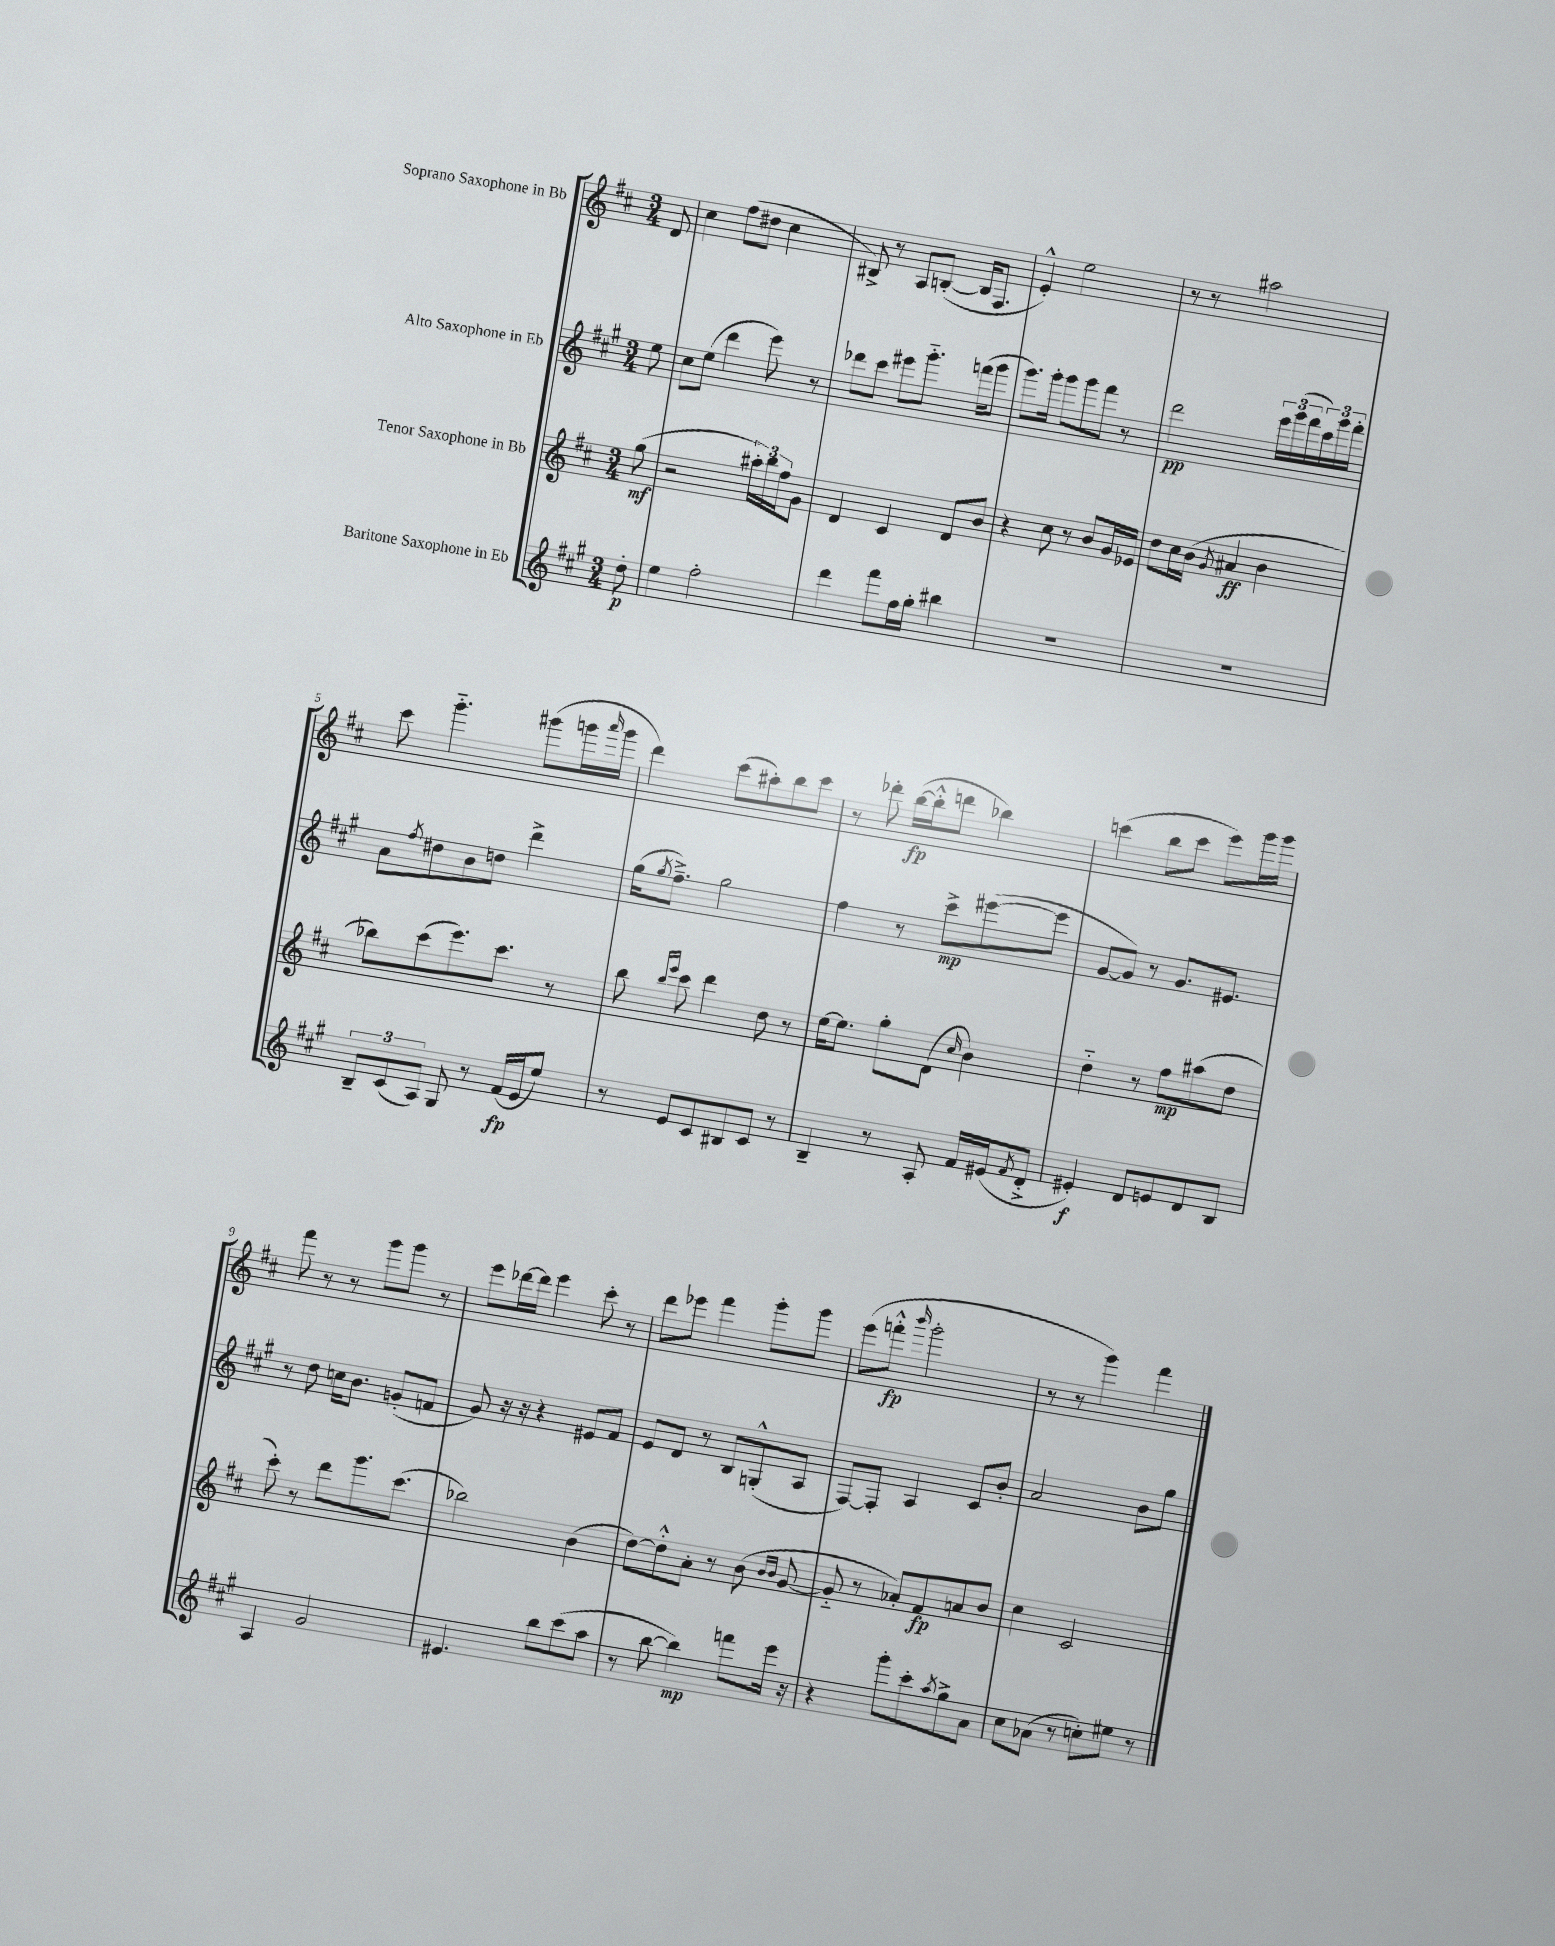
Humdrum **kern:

**kern	**kern	**kern	**kern
*staff4	*staff3	*staff2	*staff1
*clefG2	*clefG2	*clefG2	*clefG2
*k[f#c#g#]	*k[f#c#]	*k[f#c#g#]	*k[f#c#]
*M3/4	*M3/4	*M3/4	*M3/4
8dd'	(8gg	8ee	8d
=	=	=	=
4ee	2r	8cc#	4cc#
.	.	(8ee	.
2ff#'	.	4ddd	(8ff#
.	.	.	8dd#
.	24aa#')	8eee)	4cc#
.	24bb	.	.
.	24ff#	.	.
.	8g	8r	.
=	=	=	=
4ddd	4d	8ddd-	8B#^)
.	.	8ccc#	8r
8fff#	4c#	8eee#	8A
16ff#	.	8.ggg#'~	([8B'
16gg#'	.	.	.
4bb#	8d	.	16B]
.	.	(16fff	8.F#
.	8b	8ggg#	.
=	=	=	=
2.r	4r	8.ggg#)	4e'^^)
.	.	16ggg#'	.
.	8cc#	8ggg#	2ee
.	8r	8ggg#	.
.	8b	8fff#	.
.	16g	8r	.
.	16e-	.	.
=	=	=	=
2.r	8dd	2ddd	8r
.	16cc#	.	8r
.	(16b	.	.
.	8qg	.	.
.	4a#	.	2aa#
.	4b	24eee	.
.	.	(24ggg#	.
.	.	24fff#	.
.	.	24ccc#)	.
.	.	24ggg#	.
.	.	24fff#'	.
=	=	=	=
12B~	8bb-)	8a	8ccc#
(12c#	.	.	.
.	.	8qff#	.
.	(8ccc#	8dd#	4.ggg'~
12A)	.	.	.
8G#	8.eee)	8b	.
8r	.	8dd	.
.	8.ccc#	.	.
(16f#	.	4ddd^	(8ggg#
16e	.	.	.
8ee)	8r	.	16ggg
.	.	.	16qqaaa
.	.	.	16ggg
=	=	=	=
8r	8bb	(16gg#	4ddd)
.	.	8qgg#	.
.	.	8.ff#~^)	.
.	16qqbb	.	.
.	16qqeee	.	.
8e	8ccc#	.	.
8c#	4ddd	2gg#	(8ccc#
8B#	.	.	8aa#')
8c#	8dd	.	8bb
8r	8r	.	8ccc#
=	=	=	=
4B~	[16ee	4ff#	8r
.	8.ee]	.	.
.	.	.	8ddd-'
8r	8gg'	8r	([16bb
.	.	.	16bb'^^]
8A'	(8d	8ccc#^	8ddd
.	16qqcc#	.	.
16f#	4b)	([8eee#	4bb-)
(16e#	.	.	.
8qf#	.	.	.
8d'^	.	8eee#]	.
=	=	=	=
4e#')	4dd'~	[8g#	(4ccc
.	.	8g#])	.
8d	8r	8r	8bb
8e	8ff#	8.g#	8ccc
8d	(8aa#	.	8eee)
.	.	8.e#	.
8B	8dd	.	16ggg
.	.	.	16ggg
=	=	=	=
4A	8ccc#')	8r	8fff#
.	8r	8dd	8r
2g#	8ddd	16cc	8r
.	.	8.b	.
.	8.ggg	.	8ggg
.	.	(8g'	8ggg
.	(8.ccc#	.	.
.	.	8f	8r
=	=	=	=
4.e#	2bb-)	8g#)	8eee
.	.	16r	[16ddd-
.	.	16r	16ddd-]
.	.	4r	4eee
8bb	.	.	.
(8ccc#	(4b	8e#	8ccc#'
8aa	.	8f#	8r
=	=	=	=
8r	[8dd)	8e	8ddd
[8bb	8dd'^^]	8d	8eee-
4bb])	8a'	8r	4fff#
.	8r	8B	.
8fff	(8b	(8G'^^	8ggg'
.	16qqb	.	.
.	16qqb	.	.
16eee	[8g	8A	8ggg
16r	.	.	.
=	=	=	=
4r	8g'~]	[8F#)	(8eee
.	8r	8F#']	8fff'^^
.	.	.	16qqbbb
8ggg#'	8a-')	4A	2ggg'
8ccc#'	8f#	.	.
8qaa	.	.	.
8gg#^	8a	8c#	.
8a	8b	8b'	.
=	=	=	=
8cc#	4cc#	2a	8r
(8a-	.	.	8r
8r	2c#	.	4ggg)
8cc')	.	.	.
8ee#	.	8b	4fff#
8r	.	8gg#	.
==	==	==	==
*-	*-	*-	*-
